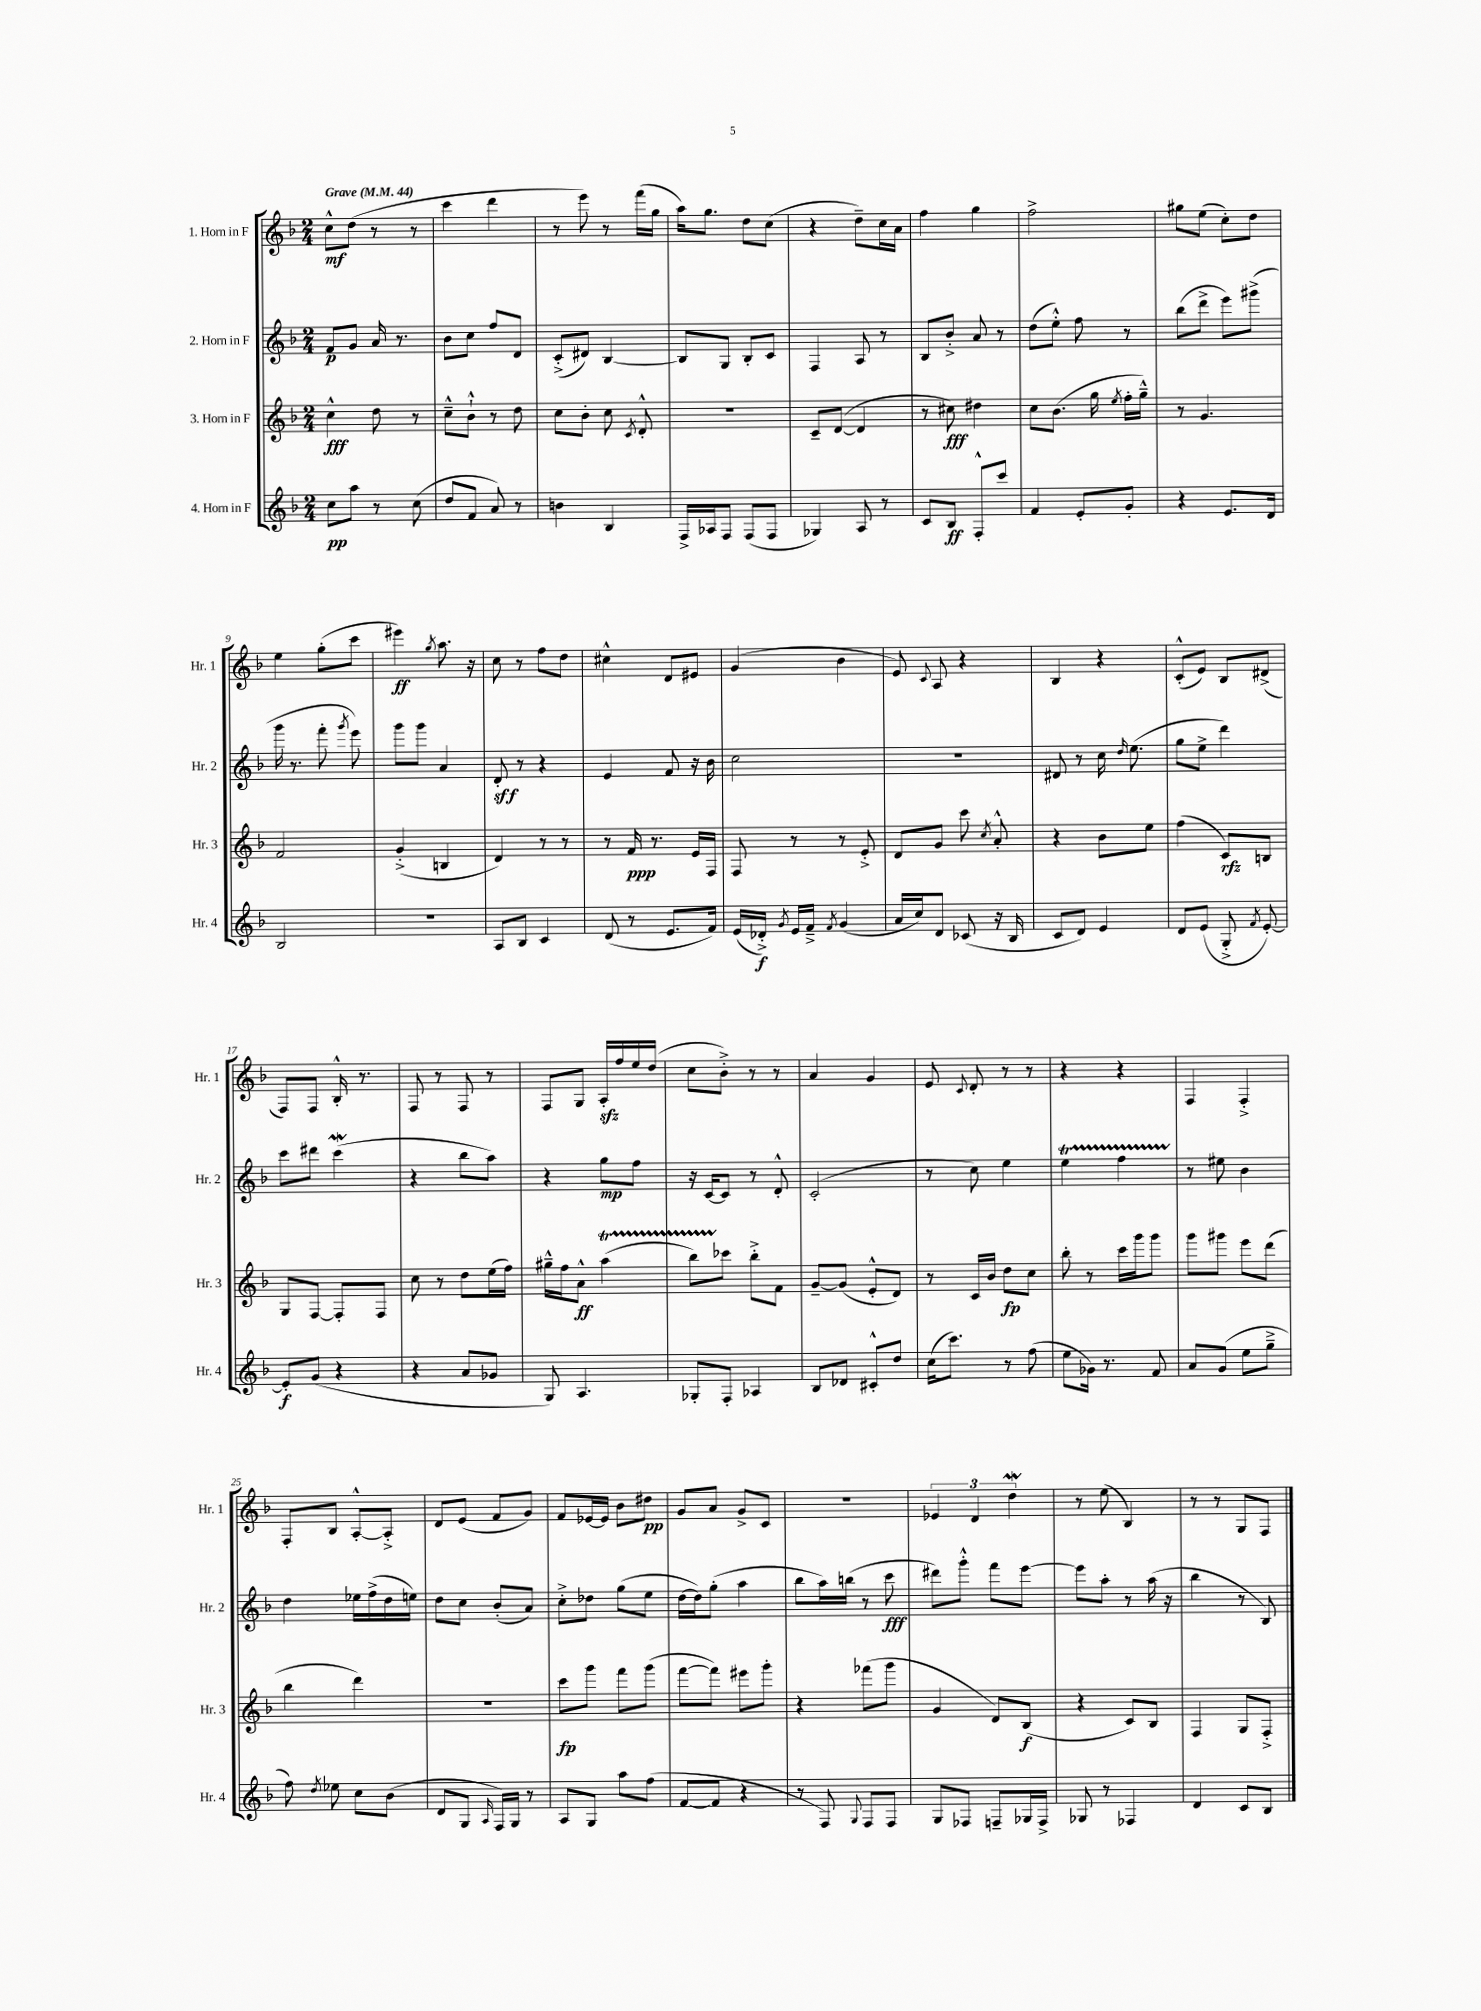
<<
\new StaffGroup <<
\new Staff = "s0" \with { instrumentName = "1. Horn in F" shortInstrumentName = "Hr. 1" } {
    \clef treble \key f \major \numericTimeSignature \time 2/4 \tempo "Grave" 4 = 44
    \autoBeamOff c''8[-^\mf d''8]( r8 r8 |
    c'''4 d'''4 |
    r8 e'''8) r8 f'''16[( g''16] |
    a''16[) g''8.] d''8[ c''8]( |
    r4 d''8[--) c''16 a'16] |
    f''4 g''4 |
    f''2-> |
    gis''8[ e''8]( c''8[-.) d''8] |
    e''4 g''8[-.( c'''8] |
    eis'''4\ff) \acciaccatura { g''8 } a''8. r16 |
    c''8 r8 f''8[ d''8] |
    cis''4-^ d'8[ eis'8] |
    g'4( bes'4 |
    e'8) \appoggiatura { c'8 } a8 r4 |
    bes4 r4 |
    c'8[-.-^( e'8]) bes8[ dis'8]->( |
    f8[) f8] bes16-.-^ r8. |
    f8 r8 f8 r8 |
    f8[ g8] a16[-.\sfz f''16 e''16 d''16]( |
    c''8[ bes'8]-.->) r8 r8 |
    a'4 g'4 |
    e'8 \appoggiatura { c'8 } d'8-. r8 r8 |
    r4 r4 |
    f4 f4-.-> |
    f8[-. bes8] a8[~-.-^ a8]-.-> |
    d'8[ e'8]( f'8[ g'8]) |
    f'8[ ees'16~ ees'16] bes'8[ dis''8]\pp |
    g'8[ a'8] g'8[-> c'8] |
    R2 |
    \tuplet 3/2 { ees'4 d'4 d''4\mordent } |
    r8 e''8( bes4) |
    r8 r8 g8[ f8] \bar "|." |
}
\new Staff = "s1" \with { instrumentName = "2. Horn in F" shortInstrumentName = "Hr. 2" } {
    \clef treble \key f \major \numericTimeSignature \time 2/4
    \autoBeamOff f'8[\p g'8] a'16 r8. |
    bes'8[ c''8] f''8[ d'8] |
    c'8[-.->( dis'8]) bes4~ |
    bes8[ g8] bes8[-. c'8] |
    f4 a8 r8 |
    bes8[ bes'8]-.-> a'8 r8 |
    d''8[( e''8]-.-^) f''8 r8 |
    bes''8[( d'''8]-> e'''8[) gis'''8]->( |
    g'''16 r8. f'''8-. \acciaccatura { g'''8 } e'''8) |
    g'''8[ g'''8] a'4 |
    d'8-.\sff r8 r4 |
    e'4 f'8 r16 bes'16 |
    c''2 |
    R2 |
    dis'8 r8 c''16 \grace { d''16 } e''8.( |
    g''8[ e''8]-> d'''4) |
    c'''8[ dis'''8] c'''4\mordent( |
    r4 bes''8[ a''8]) |
    r4 g''8[\mp f''8] |
    r16 c'16[~ c'8] r8 d'8-.-^ |
    c'2-.( |
    r8 c''8) e''4 |
    e''4\startTrillSpan f''4 |
    r8\stopTrillSpan eis''8 bes'4 |
    d''4 ees''16[ f''16->( d''16 e''16]) |
    d''8[ c''8] bes'8[-.( a'8]) |
    c''8[-.-> des''8] g''8[( e''8] |
    d''16[~ d''16) g''8]-.( a''4 |
    bes''8[ a''16) b''16]( r8 c'''8\fff |
    dis'''8[) g'''8]-.-^ f'''8[ e'''8]~ |
    e'''8[ a''8]-. r8 a''16( r16 |
    bes''4 r8 bes8) \bar "|." |
}
\new Staff = "s2" \with { instrumentName = "3. Horn in F" shortInstrumentName = "Hr. 3" } {
    \clef treble \key f \major \numericTimeSignature \time 2/4
    \autoBeamOff c''4-^\fff d''8 r8 |
    c''8[---^ bes'8]-!-^ r8 d''8 |
    c''8[ bes'8]-. c''8 \acciaccatura { c'8 } d'8-.-^ |
    R2 |
    c'8[-- d'8]~( d'4 |
    r8 cis''8\fff) dis''4 |
    c''8[ bes'8.]( g''16 \acciaccatura { e''8 } f''16[-. g''16]---^) |
    r8 g'4. |
    f'2 |
    g'4-.->( b4 |
    d'4) r8 r8 |
    r8 f'16\ppp r8. e'16[ f16] |
    f8 r8 r8 e'8-.-> |
    d'8[ g'8] c'''8 \acciaccatura { c''8 } a'8-.-^ |
    r4 bes'8[ e''8] |
    f''4( c'8[\rfz) b8] |
    g8[ f8]~ f8[-. f8] |
    c''8 r8 d''8[ e''16( f''16]) |
    gis''16[---^ f''16 a'8]-^\ff a''4\startTrillSpan( |
    bes''8[) ces'''8]\stopTrillSpan bes''8[-.-> f'8] |
    g'8[~-- g'8]( e'8[-.-^ d'8]) |
    r8 c'16[ bes'16] d''8[\fp c''8] |
    bes''8-. r8 c'''16[ g'''16 g'''8] |
    g'''8[ gis'''8] e'''8[ d'''8]( |
    bes''4 d'''4) |
    R2 |
    c'''8[\fp g'''8] f'''8[ g'''8]( |
    f'''8[~ f'''8]) eis'''8[ g'''8]-. |
    r4 fes'''8[( g'''8] |
    g'4 d'8[) bes8]\f( |
    r4 c'8[) bes8] |
    f4 g8[ f8]-.-> \bar "|." |
}
\new Staff = "s3" \with { instrumentName = "4. Horn in F" shortInstrumentName = "Hr. 4" } {
    \clef treble \key f \major \numericTimeSignature \time 2/4
    \autoBeamOff c''8[\pp a''8] r8 c''8( |
    d''8[ f'8] a'8) r8 |
    b'4 bes4 |
    f16[-> aes16 f8] f8[( f8] |
    ges4) a8 r8 |
    c'8[ bes8]\ff f8[-.-^ c'''8] |
    f'4 e'8[-. g'8]-. |
    r4 e'8.[ d'16] |
    bes2 |
    r2 |
    a8[ bes8] c'4 |
    d'8( r8 e'8.[ f'16]) |
    e'16[( des'16]-.->\f) \acciaccatura { g'8 } e'16[ f'16]---> \acciaccatura { f'8 } g'4( |
    a'16[ c''16) d'8] ces'8( r16 bes16 |
    c'8[ d'8]) e'4 |
    d'8[ e'8]( g8-.-> \acciaccatura { f'8 } e'8~-.) |
    e'8[-.\f g'8]( r4 |
    r4 a'8[ ges'8] |
    g8) a4. |
    ges8[-. f8]-. aes4 |
    bes8[ des'8] cis'8[-.-^ d''8] |
    c''16[( c'''8.]) r8 f''8( |
    e''8[ ges'16]) r8. f'8 |
    a'8[ g'8]( e''8[ g''8]---> |
    f''8) \acciaccatura { d''8 } ees''8 c''8[ bes'8]( |
    d'8[ g8] \grace { a16 } f16[) g16] r8 |
    a8[ g8] a''8[ f''8]( |
    f'8[~ f'8] r4 |
    r8 f8) \appoggiatura { g8 } f8[ f8] |
    g8[ fes8] f8[-- ges16 f16]-> |
    ges8 r8 fes4 |
    d'4 c'8[ bes8] \bar "|." |
}
>>
>>
